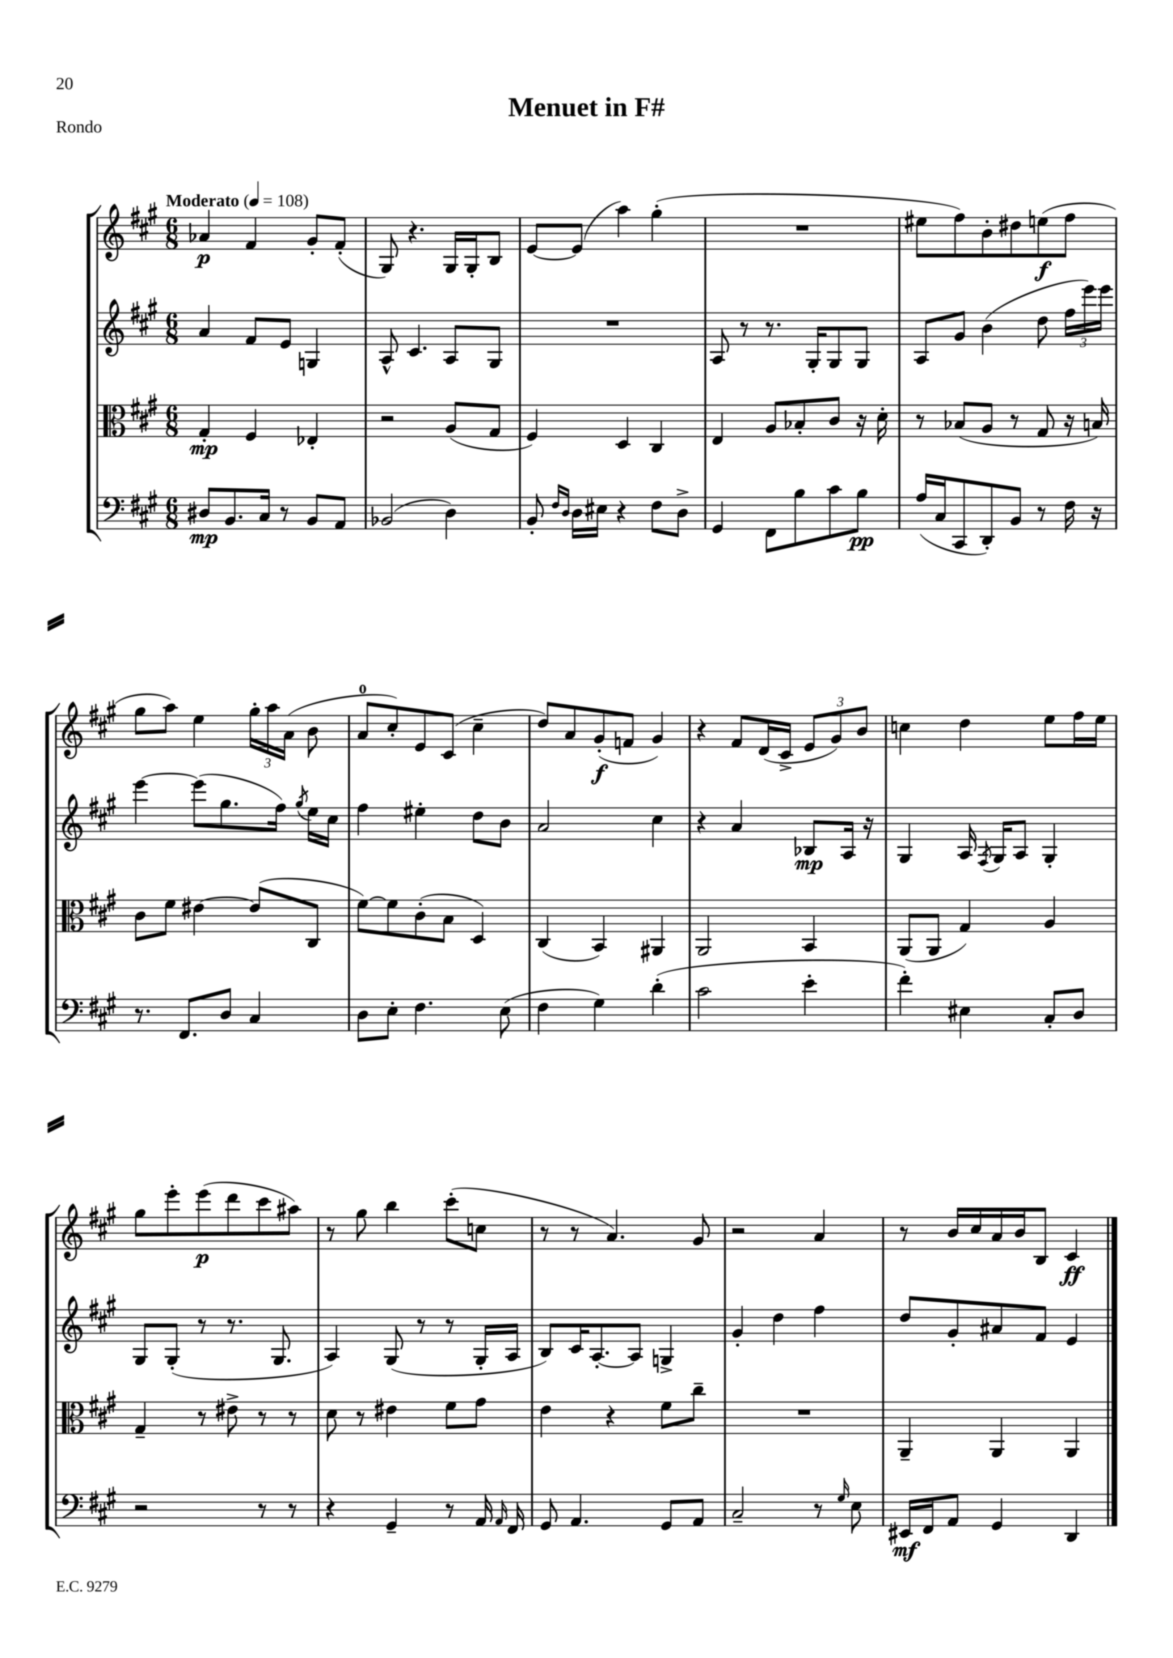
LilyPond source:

\header { title = "Menuet in F#" piece = "Rondo" }
<<
\new StaffGroup <<
\new Staff = "s0" {
    \clef treble \key a \major \numericTimeSignature \time 6/8 \tempo "Moderato" 4 = 108
    \autoBeamOff aes'4\p fis'4 gis'8[-. fis'8]-.( |
    gis8) r4. gis16[ gis16-. b8] |
    e'8[~ e'8]( a''4) gis''4-.( |
    R2. |
    eis''8[ fis''8) b'8-. dis''8 e''8\f( fis''8] |
    gis''8[ a''8]) e''4 \tuplet 3/2 { gis''16[-. a''16 a'16]( } b'8 |
    a'8[-0 cis''8-.) e'8 cis'8]( cis''4-- |
    d''8[) a'8 gis'8-.\f( f'8] gis'4) |
    r4 fis'8[ d'16( cis'16]-> \tuplet 3/2 { e'8[ gis'8) b'8] } |
    c''4 d''4 e''8[ fis''16 e''16] |
    gis''8[ e'''8-. e'''8\p( d'''8 cis'''8 ais''8]) |
    r8 gis''8 b''4 cis'''8[-.( c''8] |
    r8 r8 a'4.) gis'8 |
    r2 a'4 |
    r8 b'16[ cis''16 a'16 b'16 b8] cis'4\ff \bar "|." |
}
\new Staff = "s1" {
    \clef treble \key a \major \numericTimeSignature \time 6/8
    \autoBeamOff a'4 fis'8[ e'8] g4 |
    a8-^ cis'4. a8[ gis8] |
    R2. |
    a8 r8 r8. gis16[-. gis8 gis8] |
    a8[ gis'8] b'4( d''8 \tuplet 3/2 { fis''16[ e'''16) e'''16] } |
    e'''4~ e'''8[( gis''8. fis''16]) \acciaccatura { gis''8 } e''16[ cis''16] |
    fis''4 eis''4-. d''8[ b'8] |
    a'2 cis''4 |
    r4 a'4 bes8[\mp a16] r16 |
    gis4 a16 \acciaccatura { fis8 } gis16[ a8] gis4-. |
    gis8[ gis8]-.( r8 r8. gis8. |
    a4) gis8( r8 r8 gis16[-. a16] |
    b8[) cis'16 a8.~-. a8] g4-> |
    gis'4-. d''4 fis''4 |
    d''8[ gis'8-. ais'8 fis'8] e'4 \bar "|." |
}
\new Staff = "s2" {
    \clef alto \key a \major \numericTimeSignature \time 6/8
    \autoBeamOff gis4-.\mp fis4 ees4-. |
    r2 a8[( gis8] |
    fis4) d4 cis4 |
    e4 a8[ bes8-. cis'8] r16 d'16-. |
    r8 bes8[( a8] r8 gis8 r16 b16) |
    cis'8[ fis'8] eis'4~ eis'8[( cis8] |
    fis'8[~) fis'8 cis'8-.( b8] d4) |
    cis4( b,4) ais,4 |
    a,2 b,4 |
    a,8[( a,8] gis4) a4 |
    gis4-- r8 eis'8-> r8 r8 |
    d'8 r8 eis'4 fis'8[ gis'8] |
    e'4 r4 fis'8[ cis''8]-- |
    R2. |
    a,4-- a,4 a,4 \bar "|." |
}
\new Staff = "s3" {
    \clef bass \key a \major \numericTimeSignature \time 6/8
    \autoBeamOff dis8[\mp b,8. cis16] r8 b,8[ a,8] |
    bes,2( d4) |
    b,8-. \grace { fis16[ d16] } d16[ eis16] r4 fis8[ d8]-> |
    gis,4 fis,8[ b8 cis'8 b8]\pp |
    a16[( cis16 cis,8 d,8-.) b,8] r8 fis16 r16 |
    r8. fis,8.[ d8] cis4 |
    d8[ e8]-. fis4. e8( |
    fis4 gis4) d'4-.( |
    cis'2 e'4-. |
    fis'4-.) eis4 cis8[-. d8] |
    r2 r8 r8 |
    r4 gis,4-- r8 a,16 \grace { a,16 } fis,16 |
    gis,8 a,4. gis,8[ a,8] |
    cis2-- r8 \grace { gis16 } e8 |
    eis,16[\mf fis,16 a,8] gis,4 d,4 \bar "|." |
}
>>
>>
\layout { \context { \Score \remove "Bar_number_engraver" } }
